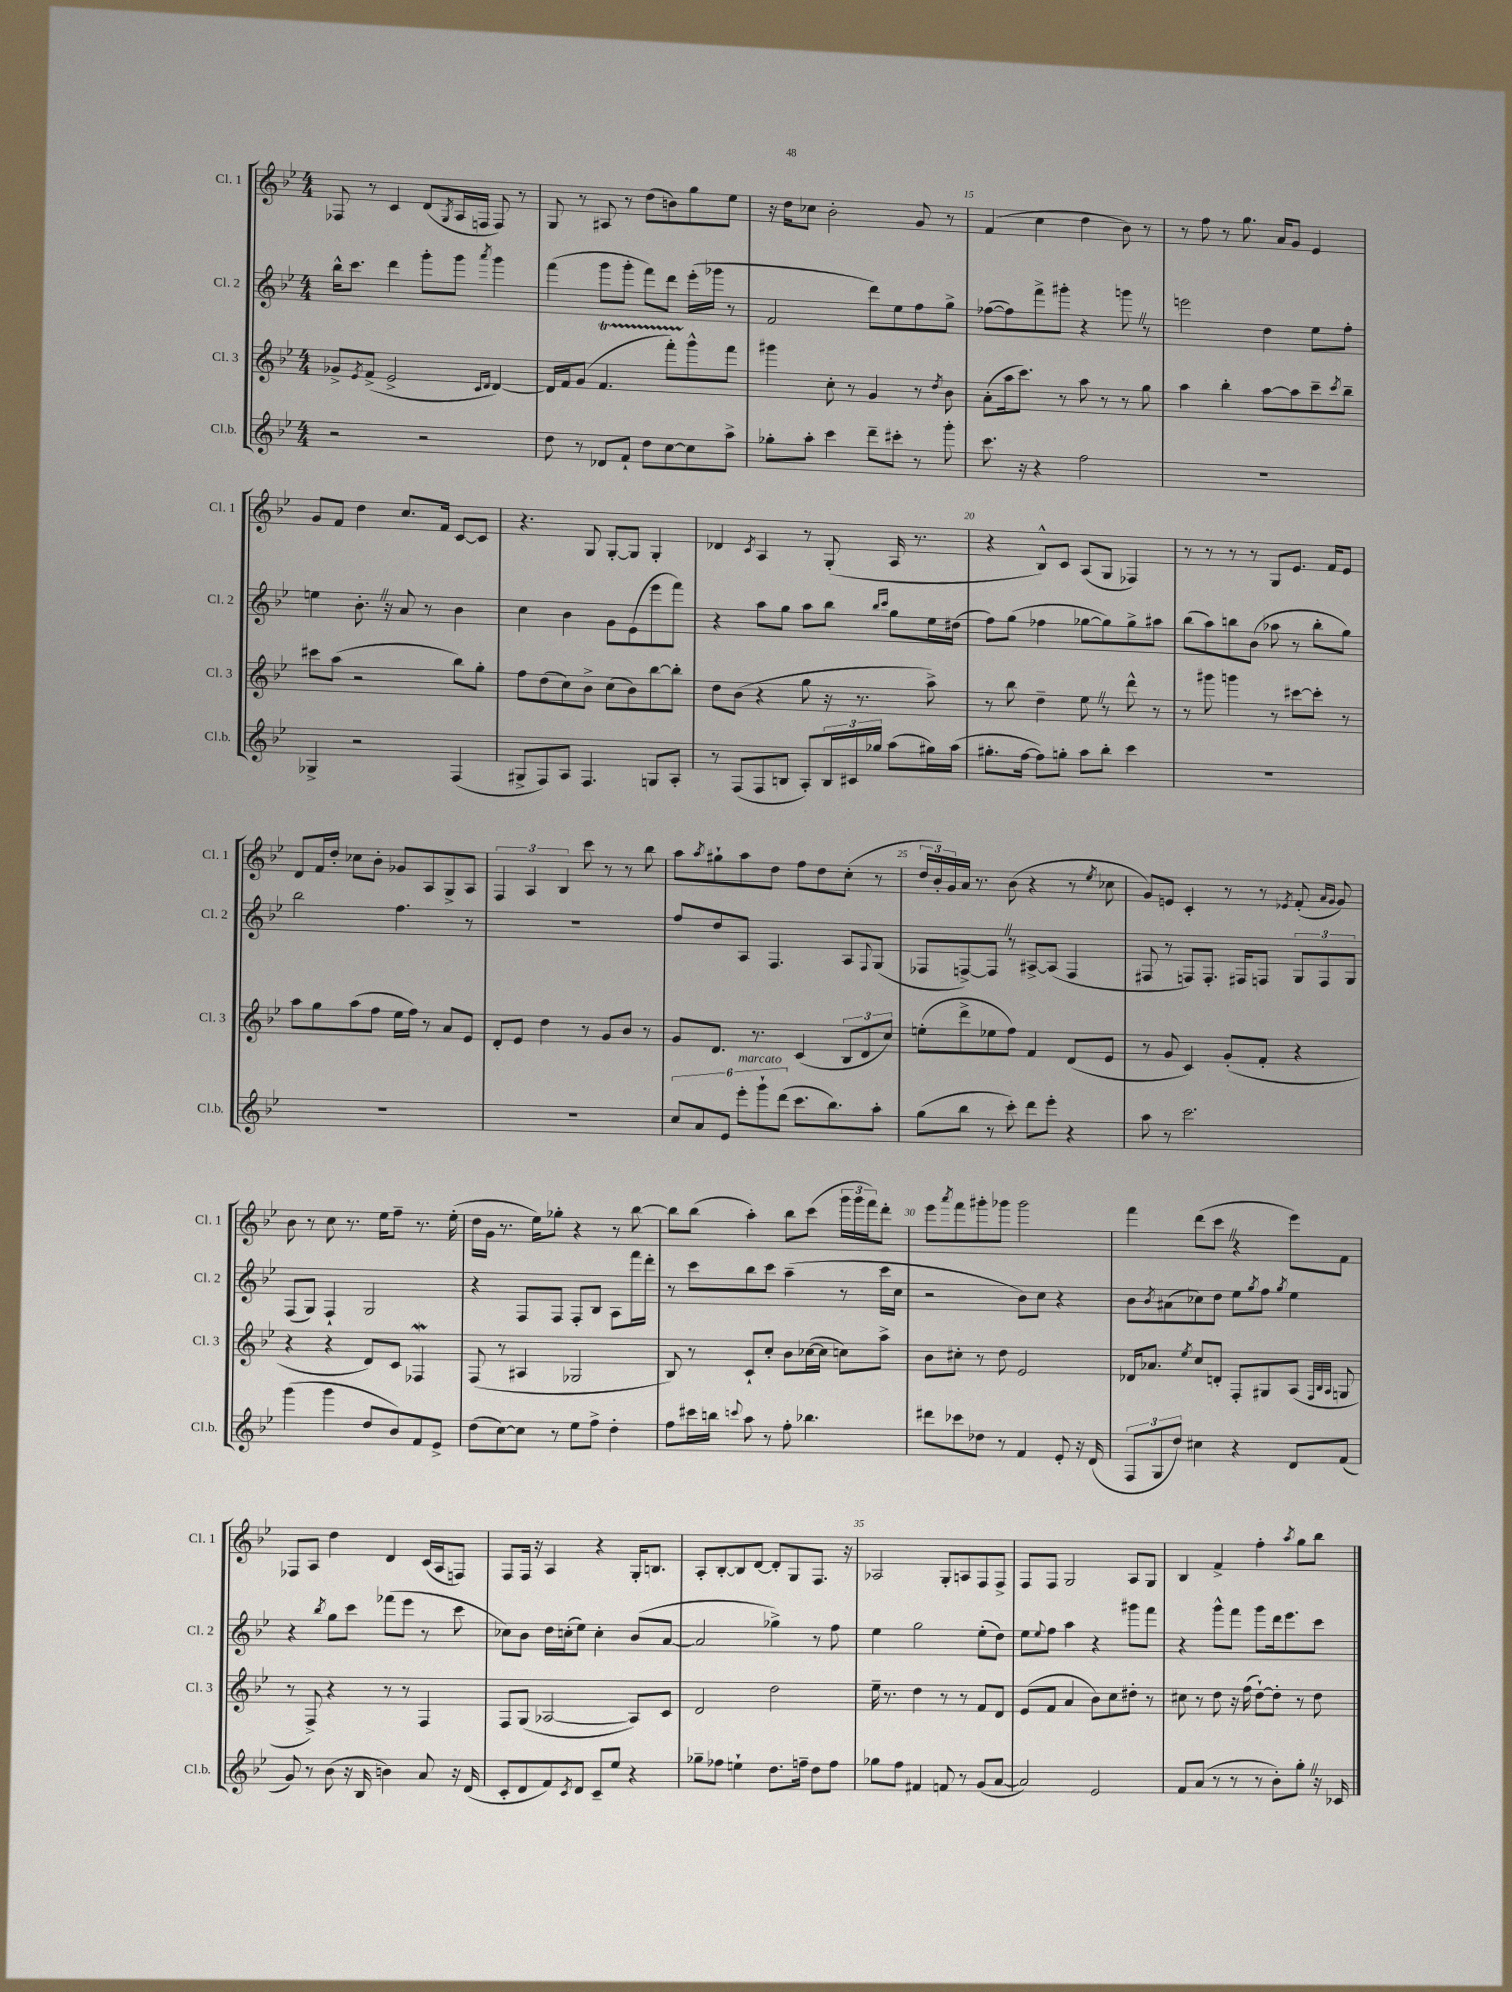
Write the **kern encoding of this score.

**kern	**kern	**kern	**kern
*staff4	*staff3	*staff2	*staff1
*clefG2	*clefG2	*clefG2	*clefG2
*k[b-e-]	*k[b-e-]	*k[b-e-]	*k[b-e-]
*M4/4	*M4/4	*M4/4	*M4/4
2r	8g-^/L	16bb-^^\LK	8F-/
.	.	8.ccc\J	.
.	8qe-/	.	.
.	(8f^/J	.	8r
.	2e-^/	4ddd\	4c/
2r	.	8ggg'\L	(8d/L
.	.	.	8qG/
.	.	8ggg\J	16A/L
.	.	.	16F/JJ
.	16qqc/LL	.	.
.	16qqd/JJ	8qaaa/	.
.	[4d/)	4ggg\	8F/)
.	.	.	8r
=	=	=	=
8dd\	16d/]LL	(4fff\	8G/
.	16f/J	.	.
8r	(8g/J	.	8r
8d-/L	4.f/	8ggg\L	8A#/
8f`/J	.	8ggg'\J	8r
8dd\L	.	8fff\L)	(8dd\L
[8cc\	8fff'\L)	8ddd\J	8b\)
8cc\]	8ggg^^\	(16eee-'\LL	8gg\
.	.	16ggg-\JJ	.
8aa^\J	8fff\J	8r	8ee-\J
=	=	=	=
8gg-'\L	4ggg#\	2f/	16r
.	.	.	16dd\LK
8aa'\J	.	.	8cc-\J
4ccc\	8cc'\	.	2b-'\
.	8r	.	.
8ddd~\L	4g/	8ddd\L)	.
8ccc#'\J	.	8ee-\	.
8r	8r	8ff\	8g/
.	8qdd/	.	.
8ggg'\	8b-\	8gg^\J	8r
=	=	=	=
8.ccc\	(8a'\L	([8ff-\L	(4f/
.	16aa\k	8ff-\])	.
16r	8.ccc\J)	.	.
4r	.	8fff^\	4cc\
.	8r	8ggg#'\J	.
2ff\	8aa\	4r	4dd\
.	8r	.	.
.	8r	8ggg\	8b-\)
.	8gg\	8r	8r
=	=	=	=
1r	4aa\	2eee\	8r
.	.	.	8ff\
.	4bb-'\	.	8r
.	.	.	8.gg\
.	[8aa\L	4dd\	.
.	.	.	16a/LK
.	8aa\]	.	8g/J
.	8ccc~\	8ee-\L	4e-/
.	8qccc/	.	.
.	8bb-~\J	8ff'\J	.
=	=	=	=
4G-^/	8ccc#\L	4ee\	8g/L
.	(8aa\J	.	8f/J
2r	2r	8.b-'\	4dd\
.	.	16r	.
.	.	8a/	8.cc/L
.	.	8r	.
.	.	.	16f/Jk
(4F/	8bb-\L)	4b-\	[8c/L
.	8gg'\J	.	8c/]J
=	=	=	=
8G#^/L	8ff\L	4cc\	4.r
8F/)	(8dd\	.	.
8A/J	8cc\)	4b-\	.
4.F/	8b-^\J	.	8G/
.	(8cc\L	8g\L	[8G'/L
.	8b-\)	(8e-\	8G/]J
8G/L	[8bb-\	8eee-\	4G'/
8A'/J	8bb-'\]J	8fff\J)	.
=	=	=	=
8r	8dd\L	4r	4d-/
(8F/L	(8b-\J	.	.
.	.	.	8qc/
8F/	4r	8aa\L	4A/
8B/J	.	8gg\J	.
8A'/L)	8gg\	8aa\L	8r
24B/L	16r	8bb-\J	(8G'/
24c#/	.	.	.
.	8.r	.	.
24gg-/JJ	.	.	.
.	.	16qqbb-/LL	.
.	.	16qqccc/JJ	.
(8aa\L	.	8gg\L	16A/
.	.	.	8.r
16gg#\L)	8aa^\)	16ee-\L	.
(16aa\JJ	.	(16dd#\JJ	.
=	=	=	=
8.gg#'\L	8r	8ff\L)	4r
.	8bb-\	(8gg\J	.
[16ff\Jk	.	.	.
8ff\]L)	4dd~\	4ff-\	8B-^^/L)
8gg'\J	.	.	8c/J
8aa\L	8ee-\	[8gg-\L	(8A/L
8bb-'\J	8r	8gg-\])	8G/J
4ccc\	8ddd^^\	8gg-^\	4F-/)
.	8r	8aa#\J	.
=	=	=	=
1r	8r	(8bb-\L	8r
.	8ggg#\	8aa\)	8r
.	4ggg\	8bb\	8r
.	.	(8b-\J	8r
.	8r	8aa-\	8G/L
.	[8ccc#\L	8r	8.e-/J
.	8ccc#'\]J	8bb'\L	.
.	.	.	16f/LK
.	8r	8gg\J)	8e-/J
=	=	=	=
1r	8aa\L	2bb-\	8d/L
.	8gg\	.	16f/L
.	.	.	16dd'/JJ
.	(8aa\	.	8cc-\L
.	8ff\J	.	8b-'\J
.	16ee-\LL	4.ff\	8g-/L
.	16ff\JJ)	.	.
.	8r	.	8A/
.	8a/L	.	8G^/
.	8e-/J	8r	8A/J
=	=	=	=
1r	8d'/L	1r	6F/
.	8e-/J	.	.
.	.	.	6A/
.	4dd\	.	.
.	.	.	6B-/
.	8r	.	8ccc\
.	8g/L	.	8r
.	8b-/J	.	8r
.	8r	.	8bb-\
=	=	=	=
12cc/L	8g/L	8ff/L	8aa\L
12a/	.	.	.
.	.	.	8qaa/
.	8.d/J	8dd/	8gg#`\
12e-/J	.	.	.
12eee-'\L	.	8A/J	8aa\
.	8.r	.	.
12ggg`\	.	.	.
.	.	4.F/	8dd\J
(12ddd\J	.	.	.
8.ccc\L	(4c/	.	8ff\L
.	.	.	8dd\
8.bb-\)	.	.	.
.	12B-/L	8A/L	(8cc'\J
.	12d/	.	.
.	.	8qqF/	.
8aa'\J	.	(8G/J	8r
.	12cc/J)	.	.
=	=	=	=
(8gg\L	(8ee'\L	8F-/L	24dd/LL
.	.	.	24b-'/)
.	.	.	24g/
8bb-\J	8ddd^\	[8F^/)	16a/JJ
.	.	.	8.r
8r	8ee-\	8F/]J	.
8ccc'\)	8ff\J)	8r	(8b-\
8ddd\L	4f/	[8A#^/L	4r
8eee-'\J	.	(8A#/]J	.
4r	(8d/L	4F/	8r
.	.	.	8qee-/
.	8e-/J	.	8cc-\
=	=	=	=
8aa\	8r	8F#/	8g/L)
8r	8g/	8r	8e/J
2.ccc\	4c/)	8F/L)	4c'/
.	.	8.F'/J	.
.	(8g'/L	.	8r
.	.	16F#/LK	.
.	8f'/J	8F/J	8r
.	.	.	8qe-/
.	4r	12G/L	(8f'/
.	.	12F/	.
.	.	.	16qqa/LL
.	.	.	16qqg/JJ
.	.	.	8g/)
.	.	12G/J	.
=	=	=	=
(4ggg\	4r	(8F/L	8b-\
.	.	8G/J)	8r
4ggg\	4r	4F`/	8cc\
.	.	.	8.r
8dd/L	8d/L)	2G/	.
.	.	.	16ee-\LK
8b-/)	8c/J	.	8ff~\J
8f/	4F-/	.	8.r
8e-^/J	.	.	.
.	.	.	(16ee-'\
=	=	=	=
(8dd\L	(8F/	4r	16dd\LL
.	.	.	16g\JJ
[8cc\)	8r	.	8.r
8cc\]J	4A#/	8F/L	.
.	.	.	16ee-\LK)
8r	.	8F/J	8gg-'\J
8ee-\L	2G-/	8F'/L	4r
8ff^\J	.	8B-/J	.
4dd'\	.	8A\L	8r
.	.	16fff\L	[8bb-\
.	.	16ddd'\JJ	.
=	=	=	=
8ff\L	8B-/)	8r	8bb-\]L
16ccc#\L	8r	8ccc\L	(8bb-\J
16bb\JJ	.	.	.
8qqccc/	.	.	.
8aa\	8c`/L	8bb-\	4aa'\)
8r	8cc'/J	8ccc\J	.
8ff'\	8b-\L	(4aa~\	8bb-\L
4.bb-\	([16cc-\L	.	(8ccc\J
.	16cc-\]JJ	.	.
.	8cc\L)	8r	24ggg\LL
.	.	.	24ggg\
.	.	.	24fff\J)
.	8aa^\J	16ccc\LL	8ddd'\J
.	.	16cc\JJ	.
=	=	=	=
8ddd#\L	8b-\L	2r	8eee-\L
.	.	.	8qaaa/
8ccc-\	8cc#'\J	.	8fff\
8dd-\J	8r	.	8ggg#'\
8r	8dd\	.	8ggg-\J
4f/	2e-/	8b-\L)	2ggg-\
.	.	8cc\J	.
8e-'/	.	4r	.
16r	.	.	.
(16d/	.	.	.
=	=	=	=
12F/L	16d-/LK	8b-\L	4fff\
.	8.a-/J	.	.
12G/	.	.	.
.	.	8qb-/	.
.	.	(8a#\	.
12dd/J)	.	.	.
.	8qee-/	.	.
4cc#\	8cc/L	8cc-\)	(8ddd\L
.	8d'/J	8dd\J	8ccc\J
4r	8F'/L	8ee-\L	4r
.	.	8qgg/	.
.	8G#/	8ff\J	.
.	.	8qgg/	.
8d/L	(8A/J	4ee-\	8eee-\L)
.	32qqF/LLL	.	.
.	32qqB-/	.	.
.	32qqA/JJJ	.	.
(8f/J	8G/	.	8f\J
=	=	=	=
8g/)	8r	4r	8F-/L
8r	8F^/)	.	8A/J
.	.	8qbb-/	.
(8b-\	4r	8gg\L	4dd\
16r	.	8ccc\J	.
16B-/	.	.	.
4b\)	8r	(8fff-\L	4d/
.	8r	8eee-\J	.
8a/	4F/	8r	(16c/LL
.	.	.	16A/J
16r	.	8ccc\	8F/J)
(16d/	.	.	.
=	=	=	=
8c'/L	8F/L	8cc-\L)	8F/L
8d/	(8G/J	8b-\J	16F/Jk
.	.	.	16r
8f/)	[2A-/	16dd\LL	4A/
.	.	(16cc'\J	.
8qc/	.	.	.
8d/J	.	8ee-\J)	.
8c~/L	.	4cc'\	4r
8ee-/J	.	.	.
4r	8A-/]L)	(8b-/L	16G'/LK
.	.	.	8.B/J
.	8c/J	[8a/J	.
=	=	=	=
8gg-~\L	2d/	2a/]	8A'/L
8ff-\J	.	.	[8B-'/
4ee`\	.	.	8B-/]
.	.	.	[8d/J
8.dd\L	2dd\	4gg-^\)	8d'/]L
.	.	.	8G/
16ff~\Jk	.	.	.
8dd\L	.	8r	8.F/J
8ff\J	.	8ff\	.
.	.	.	16r
=	=	=	=
8gg-\L	16ee-~\	4ee-\	2A-/
.	8.r	.	.
8ff\J	.	.	.
4f#/	4dd\	2gg\	.
8f/	8r	.	8G'/L
8r	8r	.	8A/
(8g/L	8f/L	(8ee-'\L	8F/
[8a/J	8d/J	8dd\J)	8F^/J
=	=	=	=
2a/])	(8e-/L	8ee-\L	8F/L
.	.	8qqee-/	.
.	8f/J	8ff\J	8F/J
.	4a/	4aa\	2G/
2e-/	8b-\L)	4r	.
.	8cc\	.	.
.	8dd#'\J	8ggg#\L	8A/L
.	8r	8fff\J	8G/J
=	=	=	=
8f/L	8cc#\	4r	4B-/
(8a/J	8r	.	.
8r	8dd\	8ggg^^\L	4f^/
8r	16r	8fff\J	.
.	(16ff\	.	.
8r	[8dd`\L)	8ggg\L	4ff'\
8b-'\L)	8dd'\]J	16ddd\k	.
.	.	8.eee-\	.
.	.	.	8qaa/
8gg'\J	8r	.	8gg\L
16r	8dd\	8ccc\J	8bb-\J
16c-/	.	.	.
==	==	==	==
*-	*-	*-	*-
